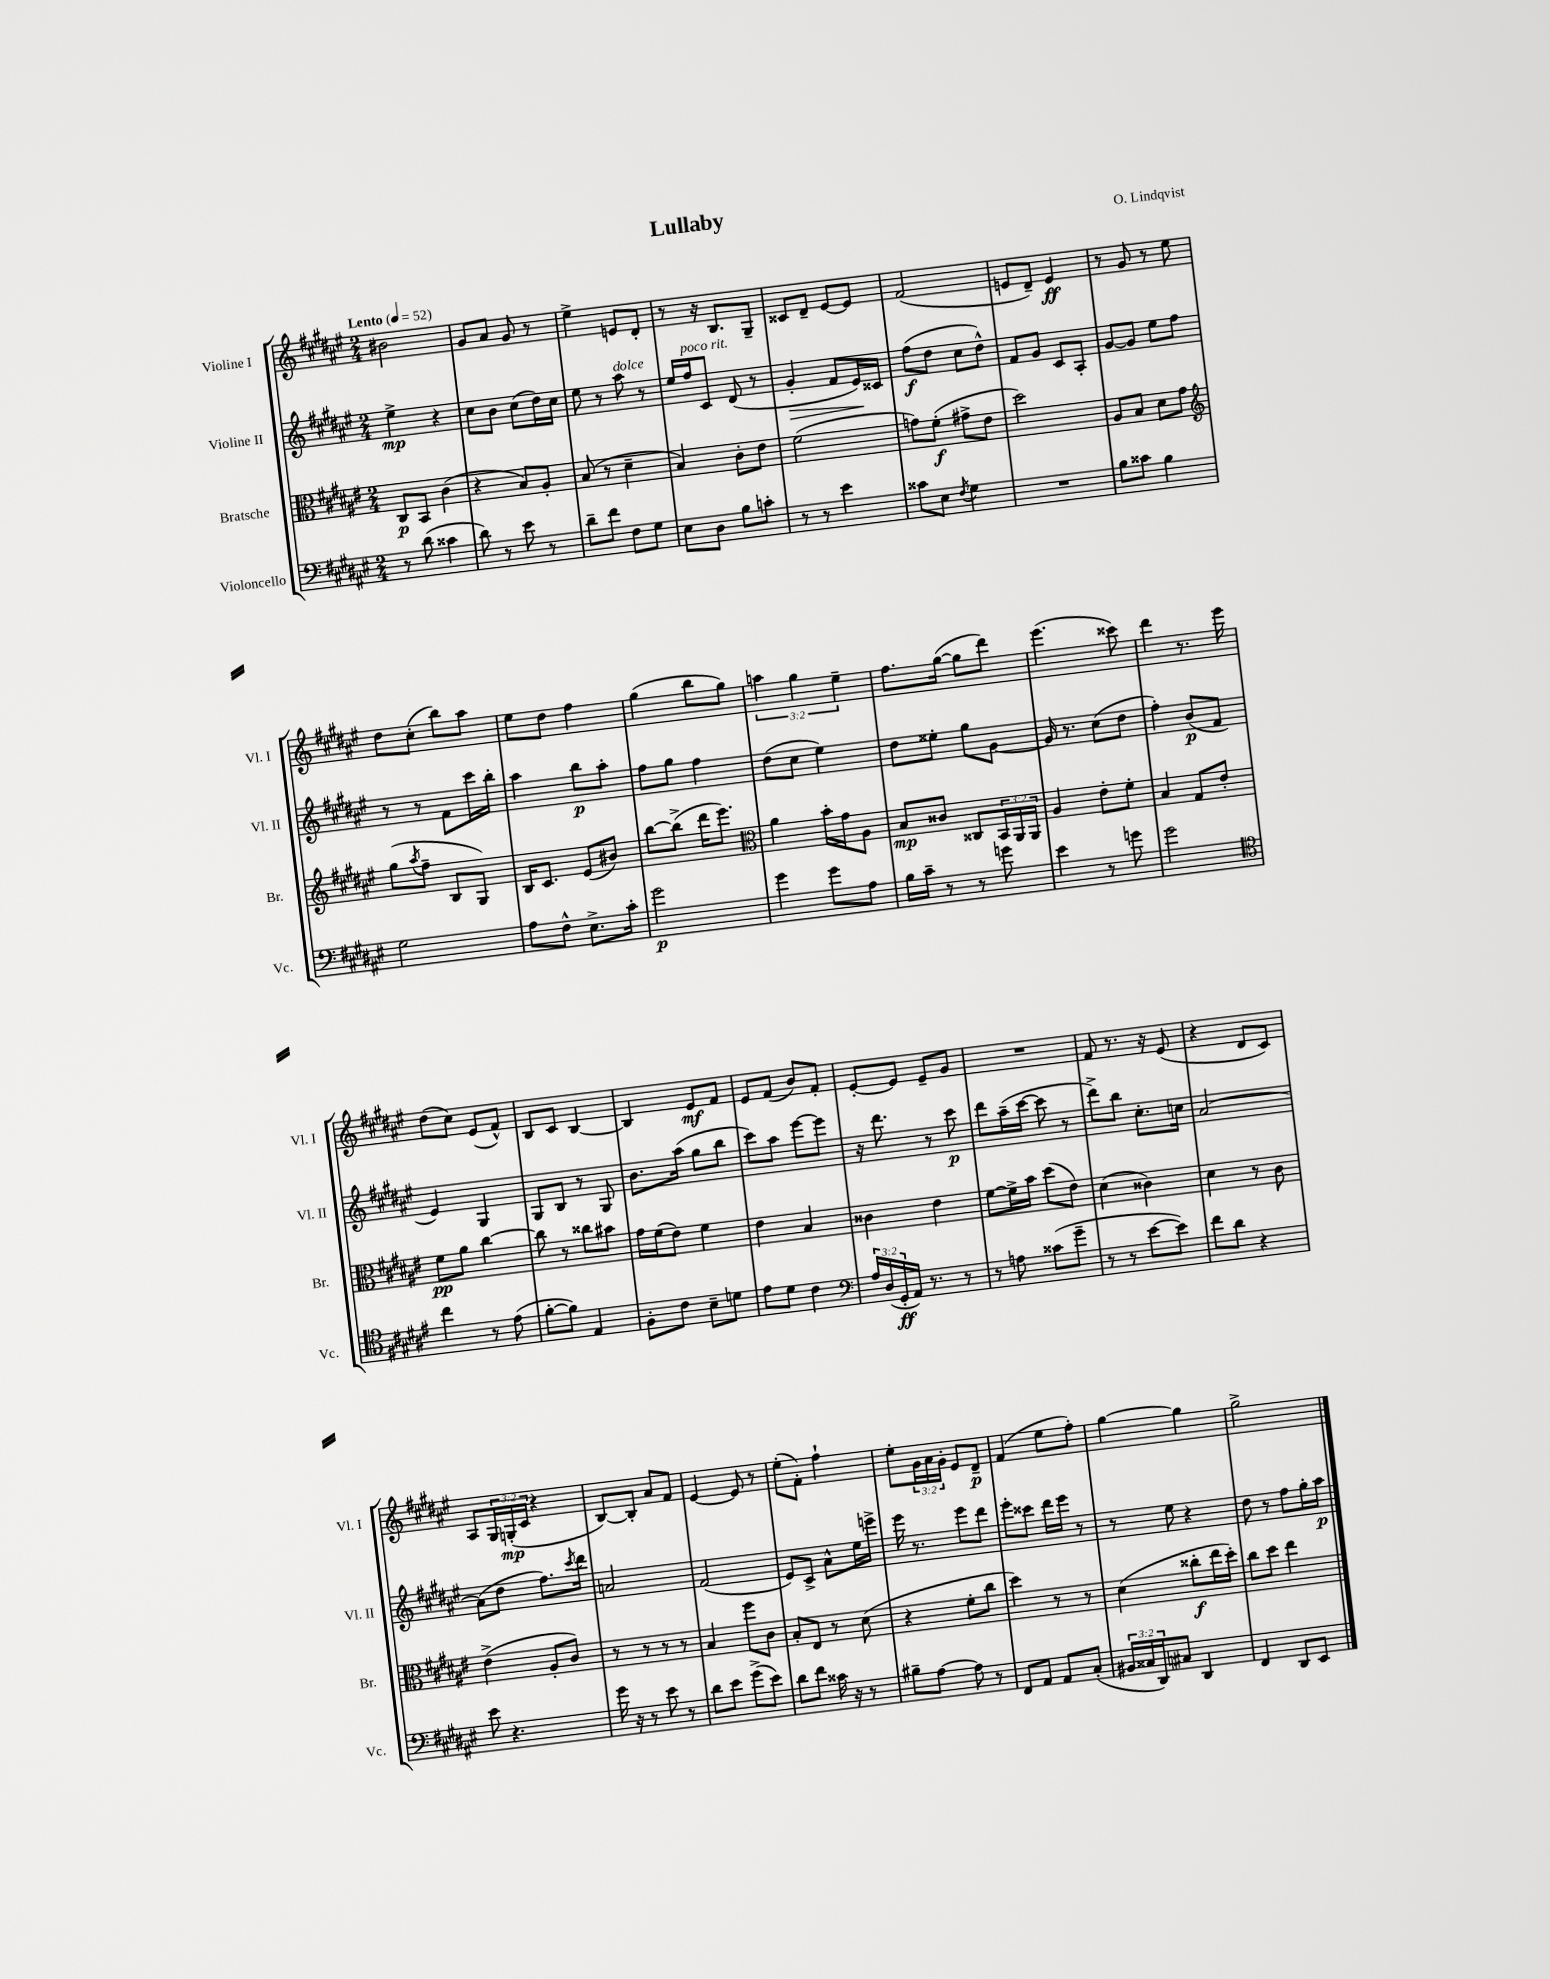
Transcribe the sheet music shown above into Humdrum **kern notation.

**kern	**dynam	**kern	**dynam	**kern	**dynam	**kern	**dynam
*part4	*part4	*part3	*part3	*part2	*part2	*part1	*part1
*staff4	*staff4	*staff3	*staff3	*staff2	*staff2	*staff1	*staff1
*I"Violoncello	*	*I"Bratsche	*	*I"Violine II	*	*I"Violine I	*
*I'Vc.	*	*I'Br.	*	*I'Vl. II	*	*I'Vl. I	*
*clefF4	*	*clefC3	*	*clefG2	*	*clefG2	*
*k[f#c#g#d#a#e#]	*	*k[f#c#g#d#a#e#]	*	*k[f#c#g#d#a#e#]	*	*k[f#c#g#d#a#e#]	*
*M2/4	*	*M2/4	*	*M2/4	*	*M2/4	*
*MM52	*	*MM52	*	*MM52	*	*MM52	*
=1	=1	=1	=1	=1	=1	=1	=1
!	!	!	!	!	!	!LO:TX:a:B:t=Lento	!
8r	.	8C#/L	p	4ee#^\	mp	2b#X\	.
(8d#\	.	8BB/J	.	.	.	.	.
4c##X\	.	(4c#\	.	4r	.	.	.
=2	=2	=2	=2	=2	=2	=2	=2
8d#\)	.	4r	.	8cc#\L	.	8g#/L	.
8r	.	.	.	8b\J	.	8a#/J	.
8e#\	.	8B/L)	.	(8cc#\L	.	8g#/	.
8r	.	8A#'/J	.	16dd#\L)	.	8r	.
.	.	.	.	16cc#\JJ	.	.	.
=3	=3	=3	=3	=3	=3	=3	=3
8d#~\L	.	(8B/	.	8ee#\	.	4ee#^\	.
8f#\J	.	8r	.	8r	.	.	.
!	!	!	!	!LO:TX:a:i:t=dolce	!	!	!
8F#\L	.	4d#~\	.	8aa#\	.	8en/L	.
8G#\J	.	.	.	8r	.	8d#'/J	.
=4	=4	=4	=4	=4	=4	=4	=4
8E#\L	.	4B/)	.	16ee#/LL	.	8r	.
!	!	!	!	!LO:TX:a:i:t=poco rit.	!	!	!
.	.	.	.	16ff#/J	.	.	.
8D#\J	.	.	.	8c#/J	.	16r	.
.	.	.	.	.	.	8.B/L	.
8B\L	.	8c#'\L	.	(8d#/	.	.	.
8cn'\J	.	8e#\J	.	8r	.	8G#~/J	.
=5	=5	=5	=5	=5	=5	=5	=5
!	!	!	!	!	!LO:HP:b	!	!
8r	.	(2f#\	.	4g#'/	>	8c##X/L	.
8r	.	.	.	.	.	8d#~/J	.
4e#\	.	.	.	8f#/L	.	[8e#/L	.
.	.	.	.	16e#/L)	.	8e#/J]	.
.	.	.	.	16c##X/JJ	]	.	.
=6	=6	=6	=6	=6	=6	=6	=6
8c##X\L	.	8gn\L)	.	(8ff#\L	f	(2f#/	.
8E#\J	.	(8f#'\J	f	8dd#\J	.	.	.
8qF#/	.	.	.	.	.	.	.
4G#\	.	8g#X^\L	.	8cc#\L	.	.	.
.	.	8e#\J	.	8dd#^^\J)	.	.	.
=7	=7	=7	=7	=7	=7	=7	=7
2r	.	2dd#\)	.	8f#/L	.	8en/L	.
.	.	.	.	8g#/J	.	8d#~/J)	.
.	.	.	.	8c#/L	.	4e/	ff
.	.	.	.	8A#'/J	.	.	.
=8	=8	=8	=8	=8	=8	=8	=8
8B\L	.	8A#/L	.	[8g#/L	.	8r	.
8c##X\J	.	8B/J	.	8g#/J]	.	8g#/	.
4B\	.	8d#\L	.	8ee#\L	.	8r	.
.	.	8g#\J	.	8ff#\J	.	8ee#\	.
!!LO:LB:g=z
=9	=9	=9	=9	=9	=9	=9	=9
*	*	*clefG2	*	*	*	*	*
2G#\	.	(8gg#\L	.	8r	.	8dd#\L	.
.	.	8qaa#/	.	.	.	.	.
.	.	8ff#~\J	.	8r	.	(8cc#'\J	.
.	.	8B/L	.	8f#\L	.	8bb\L)	.
.	.	8G#/J)	.	16ccc#\L	.	8aa#\J	.
.	.	.	.	16bb'\JJ	.	.	.
=10	=10	=10	=10	=10	=10	=10	=10
8A#\L	.	16B/KL	.	4aa#\	.	8ee#\L	.
.	.	8.c#/J	.	.	.	.	.
8F#^^\J	.	.	.	.	.	8dd#\J	.
8.E#^\L	.	(8e#/L	.	8bb\L	p	4ff#\	.
.	.	8b#X/J)	.	8aa#'\J	.	.	.
16c#'\Jk	.	.	.	.	.	.	.
=11	=11	=11	=11	=11	=11	=11	=11
2g#\	p	[8bb\L	.	8ff#\L	.	(4gg#\	.
.	.	(8bb^\J]	.	8gg#\J	.	.	.
.	.	16ddd#\KL	.	4ff#\	.	8bb\L	.
.	.	8.eee#\J)	.	.	.	.	.
.	.	.	.	.	.	8gg#\J)	.
=12	=12	=12	=12	=12	=12	=12	=12
*	*	*clefC3	*	*	*	*	*
4g#\	.	4a#\	.	(8dd#\L	.	6aan\	.
.	.	.	.	8cc#\J	.	.	.
.	.	.	.	.	.	6gg#\	.
8g#\L	.	16b'\LL	.	4ee#\)	.	.	.
.	.	16g#\J	.	.	.	.	.
.	.	.	.	.	.	6ee#~\	.
8A#\J	.	8A#\J	.	.	.	.	.
=13	=13	=13	=13	=13	=13	=13	=13
16B\LL	.	8B/L	mp	8dd#\L	.	8.ff#\L	.
16c#~\JJ	.	.	.	.	.	.	.
8r	.	8c##X/J	.	8ee##X'\J	.	.	.
.	.	.	.	.	.	([16gg#\Jk	.
8r	.	8C##X/L	.	8gg#\L	.	8gg#\L]	.
8gn\	.	24BB/L	.	[8g#\J	.	8ddd#\J)	.
.	.	24AA#/	.	.	.	.	.
.	.	24AA#/JJ	.	.	.	.	.
=14	=14	=14	=14	=14	=14	=14	=14
4e#\	.	4A#/	.	16g#/]	.	(4.eee#\	.
.	.	.	.	8.r	.	.	.
8r	.	8e#'\L	.	(8cc#\L	.	.	.
8gn\	.	8f#'\J	.	8dd#\J	.	8ccc##X\)	.
=15	=15	=15	=15	=15	=15	=15	=15
2g#\	.	4B/	.	4ff#'\)	.	4ddd#\	.
.	.	8G#/L	.	(8b/L	p	8.r	.
.	.	8e#'/J	.	8f#/J	.	.	.
.	.	.	.	.	.	16eee#\	.
!!LO:LB:g=z
=16	=16	=16	=16	=16	=16	=16	=16
*clefC4	*	*	*	*	*	*	*
4cc#\	.	8f#\L	pp	4e#/)	.	(8dd#\L	.
.	.	8a#\J	.	.	.	8cc#\J)	.
8r	.	[4cc#\	.	4G#/	.	(8e#/L	.
(8e#\	.	.	.	.	.	8f#^^/J)	.
=17	=17	=17	=17	=17	=17	=17	=17
[8f#'\L	.	8cc#\]	.	8G#/L	.	8B/L	.
8f#\J])	.	8r	.	8B/J	.	8c#/J	.
4E#/	.	8cc##X\L	.	8r	.	[4B/	.
.	.	8b#X\J	.	8G#/	.	.	.
=18	=18	=18	=18	=18	=18	=18	=18
8F#'\L	.	16g#\LL	.	8.b\L	.	4B/]	.
.	.	(16f#\J	.	.	.	.	.
8c#\J	.	8e#\J)	.	.	.	.	.
.	.	.	.	(16aa#\Jk	.	.	.
8B~\L	.	4f#\	.	8gg#\L	.	8e#/L	mf
8dn\J	.	.	.	8bb\J	.	8f#/J	.
=19	=19	=19	=19	=19	=19	=19	=19
8e#\L	.	4e#\	.	8ccc#\L)	.	8e#/L	.
8d#\J	.	.	.	8aa#\J	.	(8f#/J	.
4c#\	.	4B/	.	[8eee#\L	.	8b/L)	.
.	.	.	.	8eee#\J]	.	8f#'/J	.
=20	=20	=20	=20	=20	=20	=20	=20
*clefF4	*	*	*	*	*	*	*
24A#/LL	.	4c##X\	.	16r	.	[8e#'/L	.
(24D#/	.	.	.	.	.	.	.
.	.	.	.	8.ddd#\	.	.	.
24GG#'/	ff	.	.	.	.	.	.
16AA#/JJ)	.	.	.	.	.	8e#/J]	.
8.r	.	.	.	.	.	.	.
.	.	4e#\	.	8r	.	8e#~/L	.
8r	.	.	.	8ccc#\	p	8g#/J	.
=21	=21	=21	=21	=21	=21	=21	=21
8r	.	[8f#\L	.	8ddd#\L	.	2r	.
8An\	.	16f#^\L]	.	(16aa#~\L	.	.	.
.	.	16b\JJ	.	[16ccc#\JJ	.	.	.
(8c##X\L	.	(8dd#\L	.	8ccc#\]	.	.	.
8g#~\J	.	8e#\J)	.	8r	.	.	.
=22	=22	=22	=22	=22	=22	=22	=22
8r	.	(4d#\	.	8ddd#^\L)	.	8f#/	.
8r	.	.	.	8bb\J	.	8.r	.
[8e#\L	.	4c##X\)	.	8.cc#'\L	.	.	.
.	.	.	.	.	.	16r	.
8e#\J])	.	.	.	.	.	(8e#/	.
.	.	.	.	16ccn\Jk	.	.	.
=23	=23	=23	=23	=23	=23	=23	=23
8f#\L	.	4d#\	.	[2a#/	.	4r	.
8d#\J	.	.	.	.	.	.	.
4r	.	8r	.	.	.	8d#/L	.
.	.	8c#\	.	.	.	8c#/J)	.
!!LO:LB:g=z
=24	=24	=24	=24	=24	=24	=24	=24
8e#\	.	(4e#^\	.	(8a#\L]	.	8A#/L	.
4.r	.	.	.	8dd#\J	.	24G#/L	.
.	.	.	.	.	.	(24Gn'/	mp
.	.	.	.	.	.	24c#/JJ	.
.	.	8A#'/L	.	8.ff#\L)	.	4r	.
.	.	8c#/J)	.	.	.	.	.
.	.	.	.	8qccc#/	.	.	.
.	.	.	.	16ddd#\Jk	.	.	.
=25	=25	=25	=25	=25	=25	=25	=25
16g#\	.	8r	.	2an/	.	[8B/L)	.
16r	.	.	.	.	.	.	.
8r	.	8r	.	.	.	8B'/J]	.
8e#\	.	8r	.	.	.	8a#/L	.
8r	.	8r	.	.	.	8f#/J	.
=26	=26	=26	=26	=26	=26	=26	=26
8d#\L	.	4B/	.	(2f#/	.	[4e#/	.
8e#\J	.	.	.	.	.	.	.
(8g#^\L	.	8ff#\L	.	.	.	8e#/]	.
8e#\J)	.	8c#\J	.	.	.	8r	.
=27	=27	=27	=27	=27	=27	=27	=27
8d#\L	.	8B'/L	.	8e#/L)	.	(8ee#'\L	.
8f#\J	.	8E#/J	.	8c#^/J	.	8f#'\J)	.
16c##X\	.	8r	.	8a#^^\L	.	4ff#`\	.
16r	.	.	.	.	.	.	.
8r	.	(8d#\	.	16ee#\L	.	.	.
.	.	.	.	16eeen^\JJ	.	.	.
=28	=28	=28	=28	=28	=28	=28	=28
8B#X~\L	.	4r	.	16eee#\	.	8ee#'\L	.
.	.	.	.	8.r	.	.	.
[8A#\J	.	.	.	.	.	24g#\L	.
.	.	.	.	.	.	24a#\	.
.	.	.	.	.	.	24g#'\JJ	.
8A#\]	.	8f#'\L	.	8eee#\L	.	8e#/L	.
8r	.	8cc#\J	.	8ddd#\J	.	8d#~/J	p
=29	=29	=29	=29	=29	=29	=29	=29
8FF#/L	.	4dd#\)	.	8eee#'\L	.	(4f#/	.
8AA#/J	.	.	.	8ccc##X\J	.	.	.
8AA#/L	.	8r	.	16ddd#\LL	.	8ee#\L	.
.	.	.	.	16eee#\JJ	.	.	.
(8C#'/J	.	8r	.	8r	.	8ff#'\J)	.
=30	=30	=30	=30	=30	=30	=30	=30
24BB#X/LL	.	(4d#\	.	8r	.	[4gg#\	.
24C##X/	.	.	.	.	.	.	.
24DD#/J)	.	.	.	.	.	.	.
8C#X/J	.	.	.	8ee#\	.	.	.
4DD#/	.	8cc##X'\L	f	4r	.	4gg#\]	.
.	.	16ee#\L	.	.	.	.	.
.	.	16dd#'\JJ)	.	.	.	.	.
=31	=31	=31	=31	=31	=31	=31	=31
4FF#/	.	8cc#\L	.	8dd#\	.	2gg#^\	.
.	.	8dd#\J	.	8r	.	.	.
8DD#/L	.	4ee#\	.	8ff#\L	.	.	.
8EE#/J	.	.	.	16gg#'\L	.	.	.
.	.	.	.	16aa#\JJ	p	.	.
==	==	==	==	==	==	==	==
*-	*-	*-	*-	*-	*-	*-	*-
